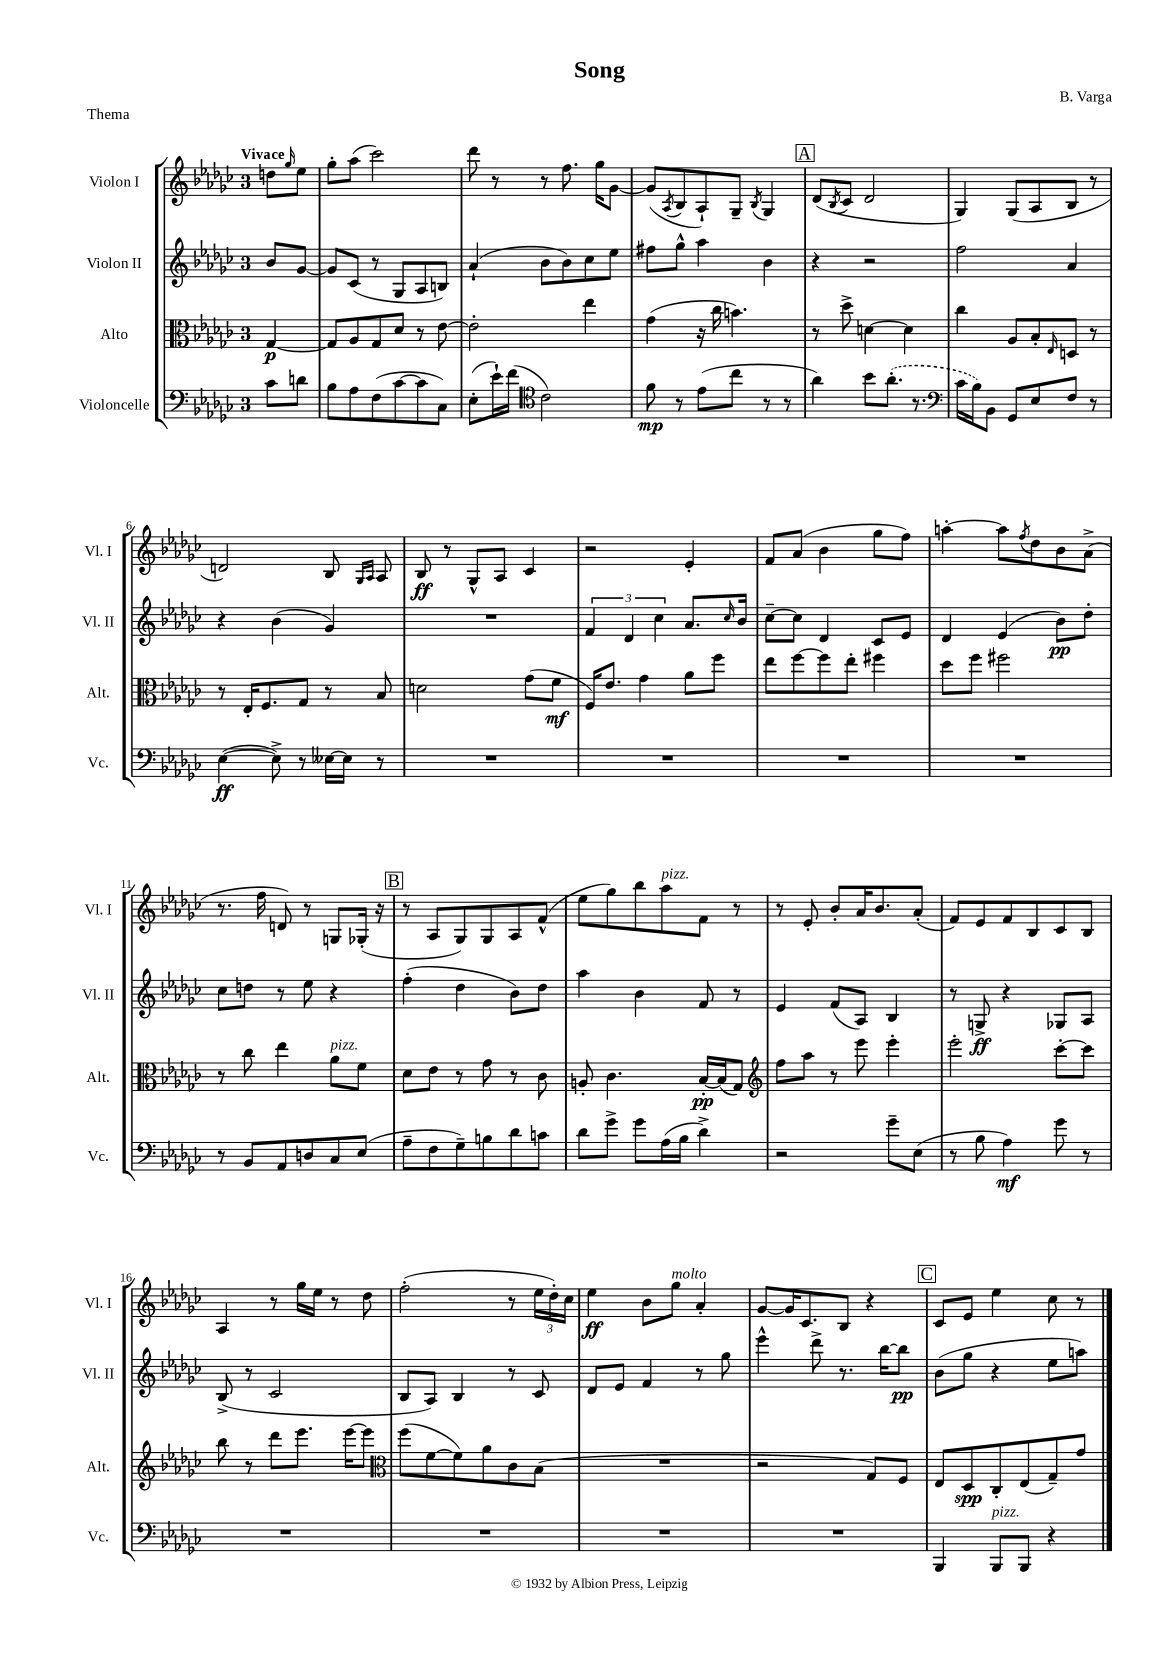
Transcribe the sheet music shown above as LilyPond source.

\header { title = "Song" composer = "B. Varga" piece = "Thema" }
<<
\new StaffGroup <<
\new Staff = "s0" \with { instrumentName = "Violon I" shortInstrumentName = "Vl. I" } {
    \clef treble \key ges \major \once \override Staff.TimeSignature.style = #'single-digit \time 3/4 \partial 4 \tempo "Vivace"
    d''8 \grace { ges''16 } ees''8 |
    ges''8-. aes''8( ces'''2) |
    des'''8 r8 r8 f''8. ges''16 ges'8~ |
    ges'8( \acciaccatura { aes8 } bes8 aes8-!) ges8-- \acciaccatura { bes8 } ges4 |
    \mark \markup { \box "A" } des'8( \acciaccatura { bes8 } ces'8 des'2 |
    ges4) ges8( aes8 bes8 r8 |
    d'2) bes8 \grace { ges16 aes16 } aes8 |
    bes8\ff r8 ges8-^ aes8 ces'4 |
    r2 ees'4-. |
    f'8 aes'8( bes'4 ges''8 f''8) |
    a''4~-. a''8 \acciaccatura { f''8 } des''8 bes'8 aes'8->( |
    r8. f''16 d'8) r8 g8 ges16-.( r16 |
    \mark \markup { \box "B" } r8 aes8 ges8) ges8 aes8 f'8-^( |
    ees''8 ges''8) bes''8 aes''8^\markup { \italic "pizz." } f'8 r8 |
    r8 ees'8-. bes'8-. aes'16 bes'8. aes'8-.( |
    f'8) ees'8 f'8 bes8 ces'8 bes8 |
    aes4 r8 ges''16 ees''16 r8 des''8 |
    f''2-.( r8 \tuplet 3/2 { ees''16 des''16-.) ces''16 } |
    ees''4\ff bes'8 ges''8^\markup { \italic "molto" } aes'4-. |
    ges'8~ ges'16 ces'8. bes8 r4 |
    \mark \markup { \box "C" } ces'8 ees'8 ees''4 ces''8 r8 \bar "|." |
}
\new Staff = "s1" \with { instrumentName = "Violon II" shortInstrumentName = "Vl. II" } {
    \clef treble \key ges \major \once \override Staff.TimeSignature.style = #'single-digit \time 3/4 \partial 4
    bes'8 ges'8~ |
    ges'8 ces'8( r8 ges8 aes8 b8) |
    aes'4-!( bes'8 bes'8) ces''8 ees''8 |
    fis''8 ges''8-^ aes''4 bes'4 |
    \mark \markup { \box "A" } r4 r2 |
    f''2 aes'4 |
    r4 bes'4( ges'4) |
    R2. |
    \tuplet 3/2 { f'4 des'4 ces''4 } aes'8. \grace { ces''16 } bes'16 |
    ces''8~-- ces''8 des'4 ces'8 ees'8 |
    des'4 ees'4( bes'8\pp) des''8-. |
    ces''8 d''8 r8 ees''8 r4 |
    \mark \markup { \box "B" } f''4-.( des''4 bes'8) des''8 |
    aes''4 bes'4 f'8 r8 |
    ees'4 f'8( aes8) bes4 |
    r8 g8->\ff r4 ges8 aes8 |
    bes8->( r8 ces'2 |
    bes8 aes8) bes4 r8 ces'8 |
    des'8 ees'8 f'4 r8 ges''8 |
    ees'''4-^ des'''8-> r8. bes''16~ bes''8\pp |
    \mark \markup { \box "C" } bes'8( ges''8 r4 ees''8 a''8) \bar "|." |
}
\new Staff = "s2" \with { instrumentName = "Alto" shortInstrumentName = "Alt." } {
    \clef alto \key ges \major \once \override Staff.TimeSignature.style = #'single-digit \time 3/4 \partial 4
    ges4~\p |
    ges8 aes8 ges8 des'8 r8 ees'8~ |
    ees'2-. ees''4 |
    ges'4( r16 ces''16 b'4.) |
    \mark \markup { \box "A" } r8 des''8-> d'4~ d'4 |
    ces''4 aes8 bes8-. \grace { ees16 } d8 r8 |
    r8 ees16-. f8. ges8 r8 bes8 |
    d'2 ges'8( f'8\mf |
    f16) ees'8. ges'4 aes'8 f''8 |
    ees''8 f''8~ f''8 ees''8-. fis''4 |
    des''8 f''8 fis''2 |
    r8 ces''8 ees''4 aes'8^\markup { \italic "pizz." } f'8 |
    \mark \markup { \box "B" } des'8 ees'8 r8 ges'8 r8 ces'8 |
    a8-. ces'4. bes16~-.\pp bes16( ges8) |
    \clef treble f''8 aes''8 r8 ees'''8 ees'''4-. |
    ees'''2-. ces'''8~-. ces'''8 |
    bes''8 r8 des'''8 ees'''8. ees'''16~ ees'''8 |
    \clef alto f''8( f'8~ f'8) aes'8 ces'8 bes8( |
    R2. |
    r2 ges8) f8 |
    \mark \markup { \box "C" } ees8 des8\spp ces8-. ees8( ges8--) ges'8 \bar "|." |
}
\new Staff = "s3" \with { instrumentName = "Violoncelle" shortInstrumentName = "Vc." } {
    \clef bass \key ges \major \once \override Staff.TimeSignature.style = #'single-digit \time 3/4 \partial 4
    ces'8 d'8 |
    bes8 aes8 f8( ces'8~ ces'8 ces8) |
    ees8-.( ees'16-!) f'16( \clef tenor ces'2) |
    f'8\mp r8 ees'8( ces''8 r8 r8 |
    \mark \markup { \box "A" } aes'4) bes'8 \once \slurDashed aes'8.-.( r8. |
    \clef bass ces'16 bes16) bes,8 ges,8 ees8 f8 r8 |
    ees4~\ff( ees8->) r8 eeses16~ eeses16 r8 |
    R2. |
    R2. |
    R2. |
    R2. |
    r8 bes,8 aes,8 d8 ces8 ees8( |
    \mark \markup { \box "B" } aes8-- f8 ges8--) b8 des'8 c'8 |
    des'8 ges'8-> ges'8 aes16( bes16 des'4->) |
    r2 ges'8-- ees8( |
    r8 bes8 aes4\mf) ges'8 r8 |
    R2. |
    R2. |
    R2. |
    R2. |
    \mark \markup { \box "C" } bes,,4 bes,,8^\markup { \italic "pizz." } bes,,8 r4 \bar "|." |
}
>>
>>
